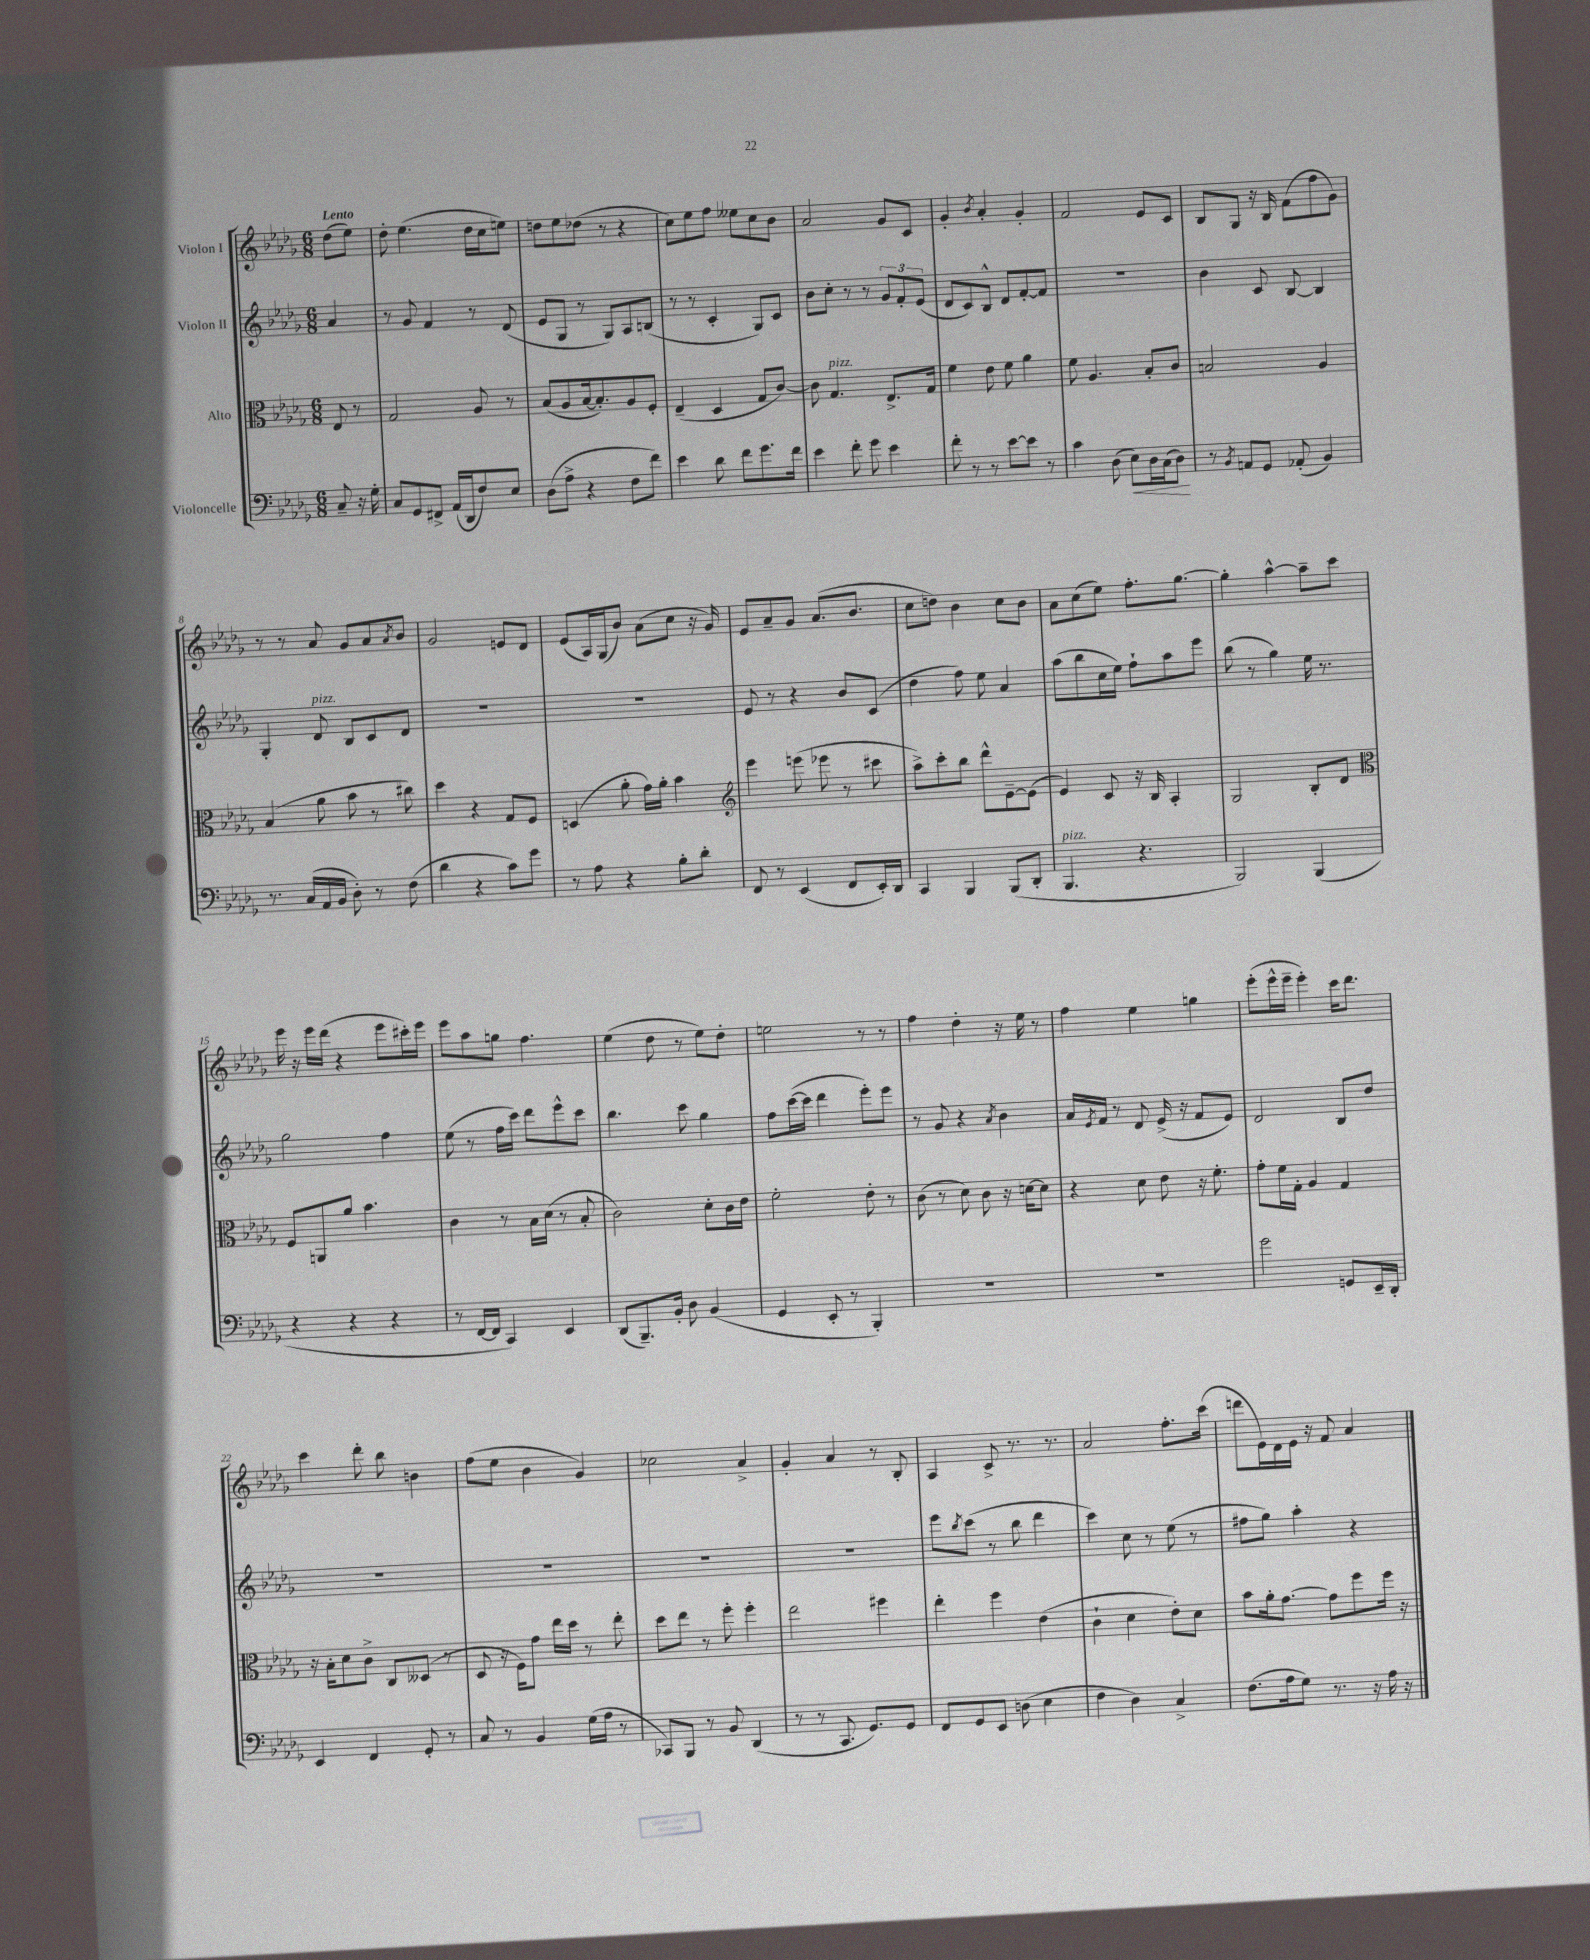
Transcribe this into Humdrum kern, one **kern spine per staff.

**kern	**dynam	**kern	**kern	**kern
*part4	*part4	*part3	*part2	*part1
*staff4	*staff4	*staff3	*staff2	*staff1
*I"Violoncelle	*	*I"Alto	*I"Violon II	*I"Violon I
*clefF4	*	*clefC3	*clefG2	*clefG2
*k[b-e-a-d-g-]	*	*k[b-e-a-d-g-]	*k[b-e-a-d-g-]	*k[b-e-a-d-g-]
*M6/8	*	*M6/8	*M6/8	*M6/8
=	=	=	=	=
!	!	!	!	!LO:TX:a:B:t=Lento
8C~/	.	8E-/	4a-/	(8dd-\L
16r	.	8r	.	8ee-\J)
16G-'\	.	.	.	.
=1	=1	=1	=1	=1
8C/L	.	2G-/	8r	8dd-'\
8GG-/	.	.	8g-/	(4.ee-\
8FF#X^/J	.	.	4f/	.
(16AA-/LL	.	.	.	.
16DD-/J	.	.	.	.
8F/)	.	8A-/	8r	16dd-\LL
.	.	.	.	16cc\J
8E-/J	.	8r	(8d-/	8een\J)
=2	=2	=2	=2	=2
(8D-\L	.	(8B-/L	8e-/L	8ddn\L
8A-^\J	.	8A-/	8G-/J	8ee-\
4r	.	[16B-/k	8r	(8dd-X\J
.	.	8.B-'/])	.	.
.	.	.	8G-/L)	8r
8F\L	.	8A-/	8A-/	4r
8f\J)	.	8F'/J	(8Bn/J	.
=3	=3	=3	=3	=3
4e-\	.	(4E-~/	8r	8cc\L)
.	.	.	8r	8ee-\
8d-\	.	4D-/	4c'/	8ff\J
8f\L	.	.	.	8ee--X\L
8.g-\	.	8G-/L	8G-/L)	8cc\
.	.	[8c/J)	8c/J	8b-\J
16f\Jk	.	.	.	.
=4	=4	=4	=4	=4
4e-\	.	8c\]	8b-\L	2a-/
!	!	!LO:TX:a:i:t=pizz.	!	!
.	.	4.G-/	8cc'\J	.
8f'\	.	.	8r	.
8g-\	.	.	8r	.
4e-\	.	8.E-^/L	12g-/L	8g-/L
.	.	.	12f'/	.
.	.	.	.	8c/J
.	.	.	(12e-/J	.
.	.	16G-/Jk	.	.
=5	=5	=5	=5	=5
8f'\	.	4f\	8d-/L	4g-'/
8r	.	.	8c/)	.
.	.	.	.	8qb-/
8r	.	8e-\	8B-^^/J	4a-'/
[8e-\L	.	8f\	8d-/L	.
8e-\J]	.	4a-\	[8f'/	4g-'/
8r	.	.	8f/J]	.
=6	=6	=6	=6	=6
4c\	.	8f\	2.r	2f/
.	.	4.A-/	.	.
(8D-\	.	.	.	.
!	!LO:HP:b	!	!	!
8E-\L)	<	.	.	.
16D-\L	.	8B-'/L	.	8e-/L
(16C\J	.	.	.	.
8D-\J)	.	8c/J	.	8c/J
.	[	.	.	.
=7	=7	=7	=7	=7
8r	.	2Bn/	4b-\	8B-/L
8qBB-/	.	.	.	.
8AAn/L	.	.	.	8G-/J
8GG-/J	.	.	8c/	16r
.	.	.	.	16B-/
(8AA-X'/	.	.	[8B-/	(8f\L
4BB-/)	.	4A-/	4B-/]	8ff\
.	.	.	.	8g-\J)
!!LO:LB:g=z
=8	=8	=8	=8	=8
8.r	.	(4B-/	4G-'/	8r
.	.	.	.	8r
(16C/LL	.	.	.	.
!	!	!	!LO:TX:a:i:t=pizz.	!
16AA-/	.	8a-\	8d-/	8a-/
16BB-/JJ	.	.	.	.
8D-'\)	.	8b-\	8B-/L	8g-/L
8r	.	8r	8c/	8a-/
.	.	.	.	8qa-/
(8F\	.	8cc#X\)	8d-/J	8b-/J
=9	=9	=9	=9	=9
4d-\	.	4dd-\	2.r	2g-/
4r	.	4r	.	.
8c\L)	.	8G-/L	.	8en/L
8g-\J	.	8F/J	.	8d-/J
=10	=10	=10	=10	=10
8r	.	(4Dn/	2.r	(8e-/L
8A-\	.	.	.	16A-/L)
.	.	.	.	(16G-/J
4r	.	8a-'\	.	8b-/J)
.	.	16g-\LL)	.	(8a-\L
.	.	16a-'\JJ	.	.
8B-'\L	.	4b-\	.	8cc\J
8d-'\J	.	.	.	16r
.	.	.	.	16g-/)
=11	=11	=11	=11	=11
*	*	*clefG2	*	*
8FF/	.	4eee-\	8e-/	8e-/L
8r	.	.	8r	8a-~/
(4EE-/	.	(8eeen\	4r	8g-/J
.	.	8eee-X\	.	(8.a-/L
8FF/L	.	8r	8b-/L	.
.	.	.	.	8.b-/J
16EE-'/L)	.	8ccc#X\	(8c/J	.
16DD-/JJ	.	.	.	.
=12	=12	=12	=12	=12
4CC/	.	8aa-^\L)	4dd-\	8cc\L
.	.	8ccc'\	.	8ddn\J)
4BBB-/	.	8bb-\J	8ff\)	4b-\
.	.	8ddd-^^\L	8ee-\	.
(8BBB-/L	.	[8e-~\	4a-/	8cc\L
8DD-'/J	.	(8e-\J]	.	8b-\J
=13	=13	=13	=13	=13
!LO:TX:a:i:t=pizz.	!	!	!	!
4.BBB-/	.	4e-/)	(8aa-\L	8a-\L
.	.	.	8bb-\	(8cc\
.	.	8c/	16cc\L	8ee-\J)
.	.	.	16ee-\JJ)	.
4.r	.	16r	8ff`\L	8.ff'\L
.	.	16B-/	.	.
.	.	4A-'/	8aa-\	.
.	.	.	.	[8.gg-\J
.	.	.	8eee-\J	.
=14	=14	=14	=14	=14
2BBB-/)	.	2G-/	(8bb-\	4gg-'\]
.	.	.	8r	.
.	.	.	4gg-\)	[4aa-^^\
(4BBB-/	.	8B-'/L	16ee-\	8aa-~\L]
.	.	.	8.r	.
.	.	8d-/J	.	8ccc\J
!!LO:LB:g=z
=15	=15	=15	=15	=15
*	*	*clefC3	*	*
4r	.	8F/L	2gg-\	16eee-\
.	.	.	.	16r
.	.	8AAn/	.	16eee-\LL
.	.	.	.	(16ddd-\JJ
4r	.	8a-/J	.	4r
.	.	4.b-\	.	.
4r	.	.	4ff\	8eee-\L
.	.	.	.	16ccc#X'\L)
.	.	.	.	16eee-\JJ
=16	=16	=16	=16	=16
8r	.	4c\	(8ee-\	8eee-\L
[16FF/LL	.	.	8r	8aa-\
16FF/JJ]	.	.	.	.
4CC/)	.	8r	16ff\LL	8ggn\J
.	.	.	16ccc\JJ)	.
.	.	16B-\LL	8ddd-\L	4.ff\
.	.	(16d-\JJ	.	.
4EE-/	.	8r	8eee-^^\	.
.	.	8B-'/	8ccc\J	.
=17	=17	=17	=17	=17
(8DD-/L	.	2c\)	4.bb-\	(4ee-\
8.BBB-~/)	.	.	.	.
.	.	.	.	8dd-\
16BB-'/Jk	.	.	.	.
8D-\	.	.	8ccc\	8r
(4BB-/	.	8d-'\L	4gg-\	8ee-\L)
.	.	16c\L	.	8dd-'\J
.	.	16e-\JJ	.	.
=18	=18	=18	=18	=18
4GG-/	.	2f'\	8ff\L	2een\
.	.	.	([16ccc\L	.
.	.	.	16ccc\JJ]	.
8EE-'/	.	.	4ddd-\	.
8r	.	.	.	.
4BBB-'/)	.	8e-'\	8eee-'\L)	8r
.	.	8r	8eee-\J	8r
=19	=19	=19	=19	=19
2.r	.	(8c\	8r	4ff\
.	.	8r	8g-/	.
.	.	8d-\)	4r	4dd-'\
.	.	8c\	.	.
.	.	.	8qa-/	.
.	.	16r	4b-\	16r
.	.	[16dn\KL	.	16ee-\
.	.	8d\J]	.	8r
=20	=20	=20	=20	=20
2.r	.	4r	16a-/LL	4ff\
.	.	.	8qe-/	.
.	.	.	16f/JJ	.
.	.	.	8r	.
.	.	8d-\	8d-/	4ee-\
.	.	8e-\	(16e-^/	.
.	.	.	16r	.
.	.	16r	8f/L	4ggn\
.	.	8.f'\	.	.
.	.	.	8e-/J)	.
=21	=21	=21	=21	=21
2g-\	.	8g-'\L	2d-/	(8eee-'\L
.	.	16f\L	.	16eee-^^\L
.	.	16G-'\JJ	.	16eee-~\JJ
.	.	4A-/	.	4eee-'\)
8GGn/L	.	4G-/	8B-/L	16ccc\KL
.	.	.	.	8.ddd-\J
16EE-~/L	.	.	8dd-/J	.
16DD-'/JJ	.	.	.	.
!!LO:LB:g=z
=22	=22	=22	=22	=22
4EE-/	.	16r	2.r	4ccc\
.	.	16B-'\KL	.	.
.	.	8d-\	.	.
4FF/	.	8c^\J	.	8ddd-'\
.	.	8C/L	.	8bb-\
8GG-'/	.	(8D--X/J	.	4bn\
8r	.	8r	.	.
=23	=23	=23	=23	=23
8C/	.	8D-/	2.r	(8ff\L
8r	.	16r	.	8ee-\J
.	.	16F\KL)	.	.
4BB-/	.	8g-\J	.	4b-\
.	.	16ee-\LL	.	.
.	.	16dd-\JJ	.	.
(16G-\LL	.	8r	.	4g-/)
16A-\JJ	.	.	.	.
8r	.	8ee-'\	.	.
=24	=24	=24	=24	=24
8CC-X/L)	.	8dd-\L	2.r	2cc-X\
8BBB-/J	.	8ee-\J	.	.
8r	.	8r	.	.
8BB-/	.	8ff'\	.	.
(4DD-/	.	4ff'\	.	4a-^/
=25	=25	=25	=25	=25
8r	.	2ee-\	2.r	4g-'/
8r	.	.	.	.
8.CC/	.	.	.	4a-/
8.GG-/L)	.	.	.	.
.	.	4ff#X\	.	8r
8GG-/J	.	.	.	8B-'/
=26	=26	=26	=26	=26
8FF/L	.	4ee-'\	8eee-\L	4A-/
.	.	.	8qbb-/	.
8GG-/	.	.	(8ccc\J	.
8EE-/J	.	4ff\	8r	8c^/
(8Dn\	.	.	8bb-\	8.r
4E-\	.	(4e-\	4ddd-\	.
.	.	.	.	8.r
=27	=27	=27	=27	=27
4F\	.	4c`\	4ccc\)	2a-/
4D-\)	.	4d-\	8cc\	.
.	.	.	8r	.
4C^/	.	8e-'\L)	(8ee-\	8.ff'\L
.	.	8d-\J	8r	.
.	.	.	.	(16ccc\Jk
=28	=28	=28	=28	=28
(8.F\L	.	8b-\L	8ff#X\L	8dddn\L
.	.	16a-'\k	8gg-\J)	16e-\L)
16A-\k	.	[8.g-\J	.	16d-\
8G-\J)	.	.	4aa-'\	16e-\JJ
.	.	.	.	16r
8.r	.	8g-\L]	.	8f/
.	.	8ff\	4r	4a-/
16r	.	.	.	.
16A-\	.	16ff\Jk	.	.
16r	.	16r	.	.
==	==	==	==	==
*-	*-	*-	*-	*-
